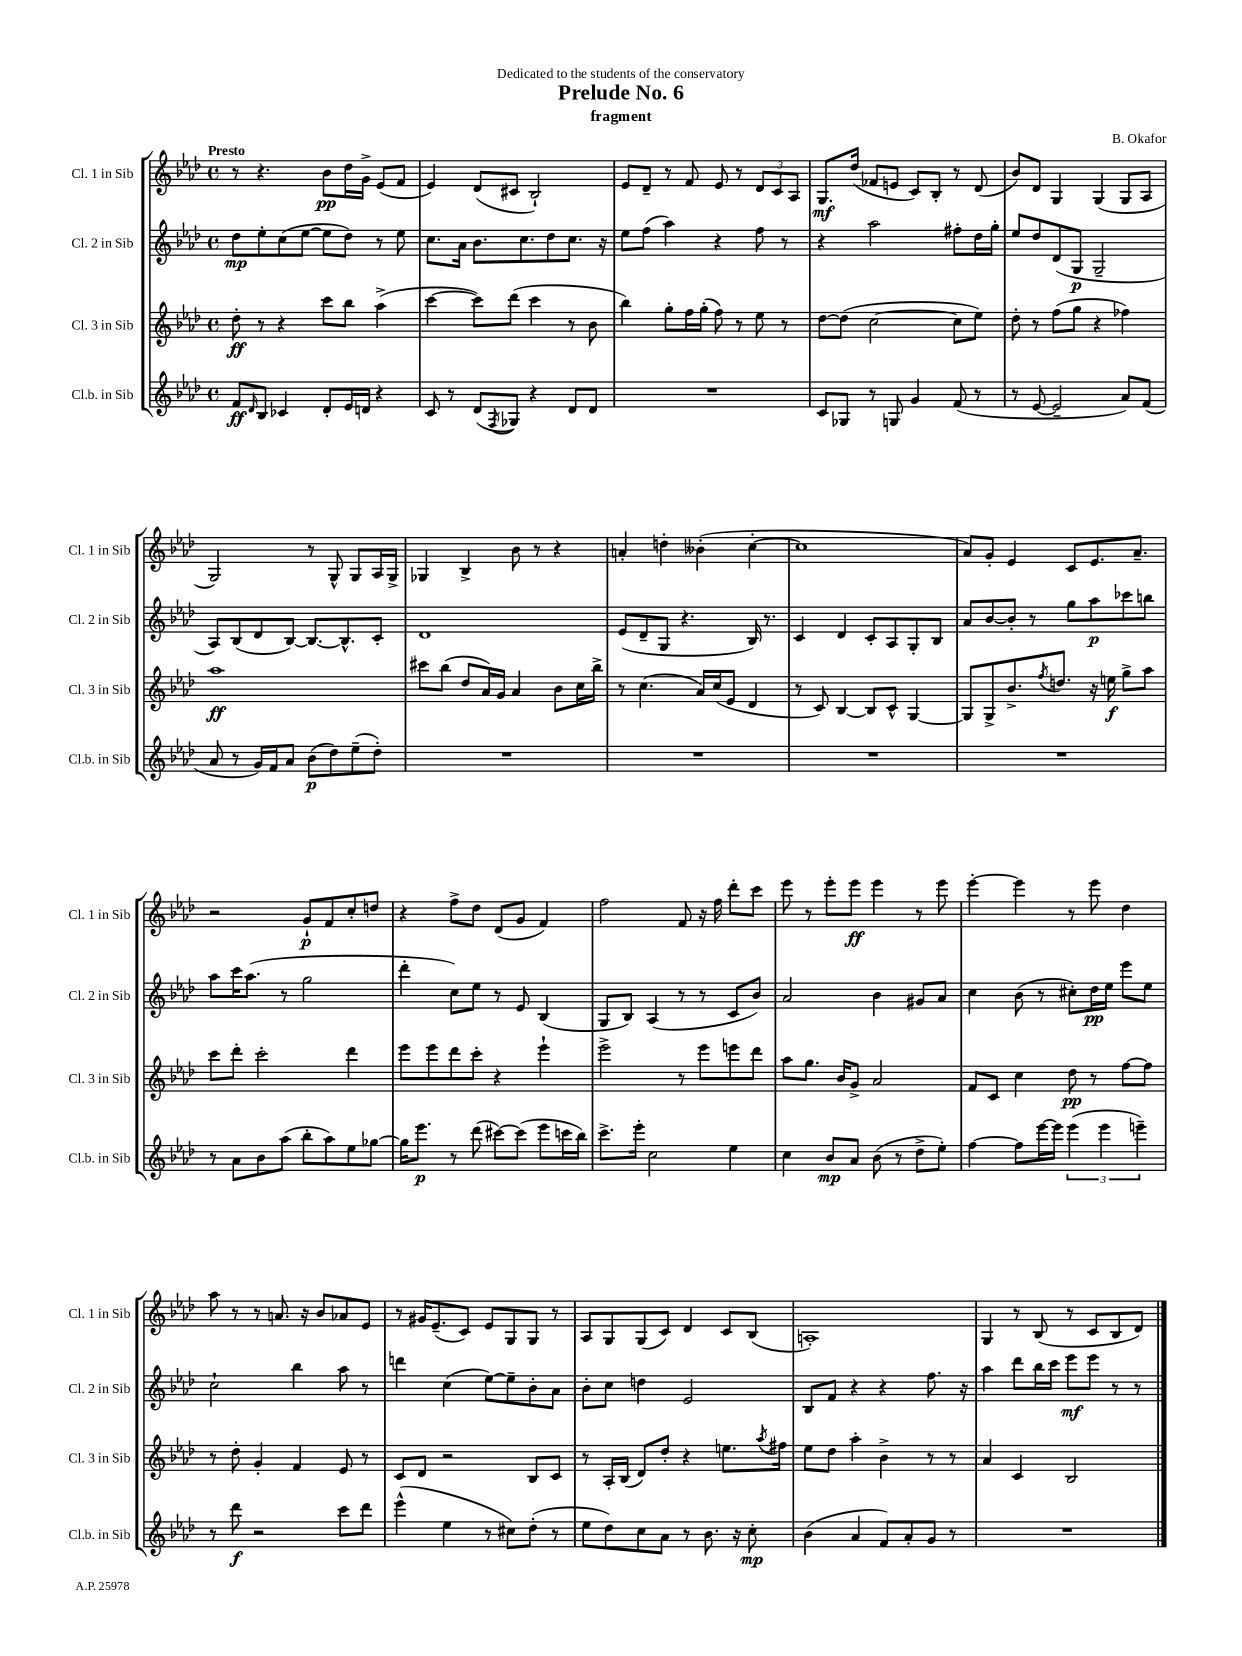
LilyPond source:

\header { title = "Prelude No. 6" composer = "B. Okafor" subtitle = "fragment" dedication = "Dedicated to the students of the conservatory" }
<<
\new StaffGroup <<
\new Staff = "s0" \with { instrumentName = "Cl. 1 in Sib" shortInstrumentName = "Cl. 1 in Sib" } {
    \clef treble \key aes \major \defaultTimeSignature \time 4/4 \tempo "Presto"
    r8 r4. bes'8\pp des''16 g'16-> ees'8( f'8 |
    ees'4) des'8( cis'8 bes2-!) |
    ees'8 des'8-- r8 f'8 ees'8 r8 \tuplet 3/2 { des'8 c'8 aes8 } |
    g8.\mf des''16( fes'8 e'8 c'8) bes8-. r8 des'8( |
    bes'8) des'8 g4 g4( g8 aes8 |
    g2) r8 g8-^ g8 aes16 g16-> |
    ges4 bes4-> bes'8 r8 r4 |
    a'4-. d''4-. beses'4-.( c''4~-. |
    c''1 |
    aes'8) g'8-. ees'4 c'8 ees'8. aes'8.-- |
    r2 g'8-!\p f'8 c''8-. d''8 |
    r4 f''8-> des''8 des'8( g'8 f'4) |
    f''2 f'8 r16 f''16 des'''8-. c'''8 |
    ees'''8 r8 ees'''8-. ees'''8\ff ees'''4 r8 ees'''8 |
    ees'''4~-. ees'''4 r8 ees'''8 des''4 |
    aes''8 r8 r8 a'8. r16 bes'8 aes'8 ees'8 |
    r8 gis'16 ees'8.--( c'8) ees'8 g8 g8 r8 |
    aes8 g8 g8( c'8) des'4 c'8 bes8( |
    a1-.) |
    g4 r8 bes8( r8 c'8 bes8 des'8) \bar "|." |
}
\new Staff = "s1" \with { instrumentName = "Cl. 2 in Sib" shortInstrumentName = "Cl. 2 in Sib" } {
    \clef treble \key aes \major \defaultTimeSignature \time 4/4
    des''8\mp ees''8-. c''8( ees''8~ ees''8 des''8) r8 ees''8 |
    c''8. aes'16 bes'8. c''8. des''8 c''8. r16 |
    ees''8 f''8( aes''4) r4 f''8 r8 |
    r4 aes''2 fis''8-. des''16 g''16-. |
    ees''8 des''8 des'8( g8\p g2-- |
    aes8) bes8( des'8 bes8~) bes8.~ bes8.-^ c'8-. |
    des'1 |
    ees'8( des'8-- g8 r4. bes16) r8. |
    c'4 des'4 c'8-. aes8 g8-. bes8 |
    aes'8 bes'8~ bes'8-. r8 g''8 aes''8\p ces'''8 b''8 |
    aes''8 c'''16 aes''8.( r8 g''2 |
    des'''4-. c''8) ees''8 r8 ees'8 bes4( |
    g8 bes8) aes4( r8 r8 c'8 bes'8) |
    aes'2 bes'4 gis'8 aes'8 |
    c''4 bes'8( r8 cis''8-.) des''16\pp ees''16 ees'''8 ees''8 |
    c''2-! bes''4 aes''8 r8 |
    d'''4 c''4( ees''8~) ees''8-- bes'8-. aes'8 |
    bes'8-. c''8 d''4 ees'2 |
    bes8 f'8 r4 r4 f''8. r16 |
    aes''4 des'''8 bes''16 c'''16 ees'''8\mf ees'''8 r8 r8 \bar "|." |
}
\new Staff = "s2" \with { instrumentName = "Cl. 3 in Sib" shortInstrumentName = "Cl. 3 in Sib" } {
    \clef treble \key aes \major \defaultTimeSignature \time 4/4
    des''8-.\ff r8 r4 c'''8 bes''8 aes''4->( |
    c'''4~ c'''8) des'''8( c'''4 r8 bes'8 |
    bes''4) g''8-. f''16 g''16-.( f''8) r8 ees''8 r8 |
    des''8~ des''8( c''2~ c''8 ees''8) |
    des''8-. r8 f''8( g''8 r4 fes''4) |
    aes''1\ff |
    cis'''8 bes''8( des''8 aes'16) g'16 aes'4 bes'8 c''16 bes''16-> |
    r8 c''4.( aes'16) c''16( ees'8 des'4 |
    r8 c'8) bes4~ bes8 c'8-^ g4~ |
    g8 g8-> bes'8.-> \acciaccatura { f''8 } d''8. r16 e''16\f g''8-> aes''8 |
    c'''8 des'''8-. c'''2-. des'''4 |
    ees'''8 ees'''8 des'''8 c'''8-. r4 ees'''4-! |
    ees'''2-> r8 ees'''8 e'''8 des'''8 |
    aes''8 g''8. bes'16 g'8-> aes'2 |
    f'8 c'8 c''4 des''8\pp r8 f''8~ f''8 |
    r8 des''8-. g'4-. f'4 ees'8 r8 |
    c'8 des'8 r2 bes8 c'8 |
    r8 aes16-. bes16( des'8) des''8-. r4 e''8. \acciaccatura { aes''8 } fis''16 |
    ees''8 des''8 aes''4-. bes'4-> r8 r8 |
    aes'4 c'4 bes2 \bar "|." |
}
\new Staff = "s3" \with { instrumentName = "Cl.b. in Sib" shortInstrumentName = "Cl.b. in Sib" } {
    \clef treble \key aes \major \defaultTimeSignature \time 4/4
    f'8\ff \grace { des'16 } bes8 ces'4 des'8-. ees'16 d'16 r4 |
    c'8 r8 des'8( \acciaccatura { f8 } ges8) r4 des'8 des'8 |
    R1 |
    c'8 ges8 r8 g8 g'4 f'8( r8 |
    r8 ees'8~ ees'2-- aes'8) f'8( |
    aes'8 r8 g'16) f'16 aes'8 bes'8\p( des''8) ees''8--( des''8-.) |
    R1 |
    R1 |
    R1 |
    R1 |
    r8 aes'8 bes'8 aes''8( bes''8-. aes''8) ees''8 ges''8~ |
    ges''16 ees'''8.\p r8 des'''8( cis'''8~) cis'''8( ees'''8 c'''16 bes''16) |
    c'''8.-> ees'''16-. c''2 ees''4 |
    c''4 bes'8\mp aes'8 bes'8( r8 des''8-> ees''8-.) |
    f''4~ f''8 ees'''16~ ees'''16 \tuplet 3/2 { ees'''4( ees'''4 e'''4--) } |
    r8 des'''8\f r2 c'''8 des'''8 |
    ees'''4-^( ees''4 r8 cis''8) des''8-.( r8 |
    ees''8 des''8) c''8 aes'8 r8 bes'8. r16 c''8-.\mp |
    bes'4( aes'4 f'8) aes'8-. g'8 r8 |
    R1 \bar "|." |
}
>>
>>
\layout { \context { \Score \remove "Bar_number_engraver" } }
